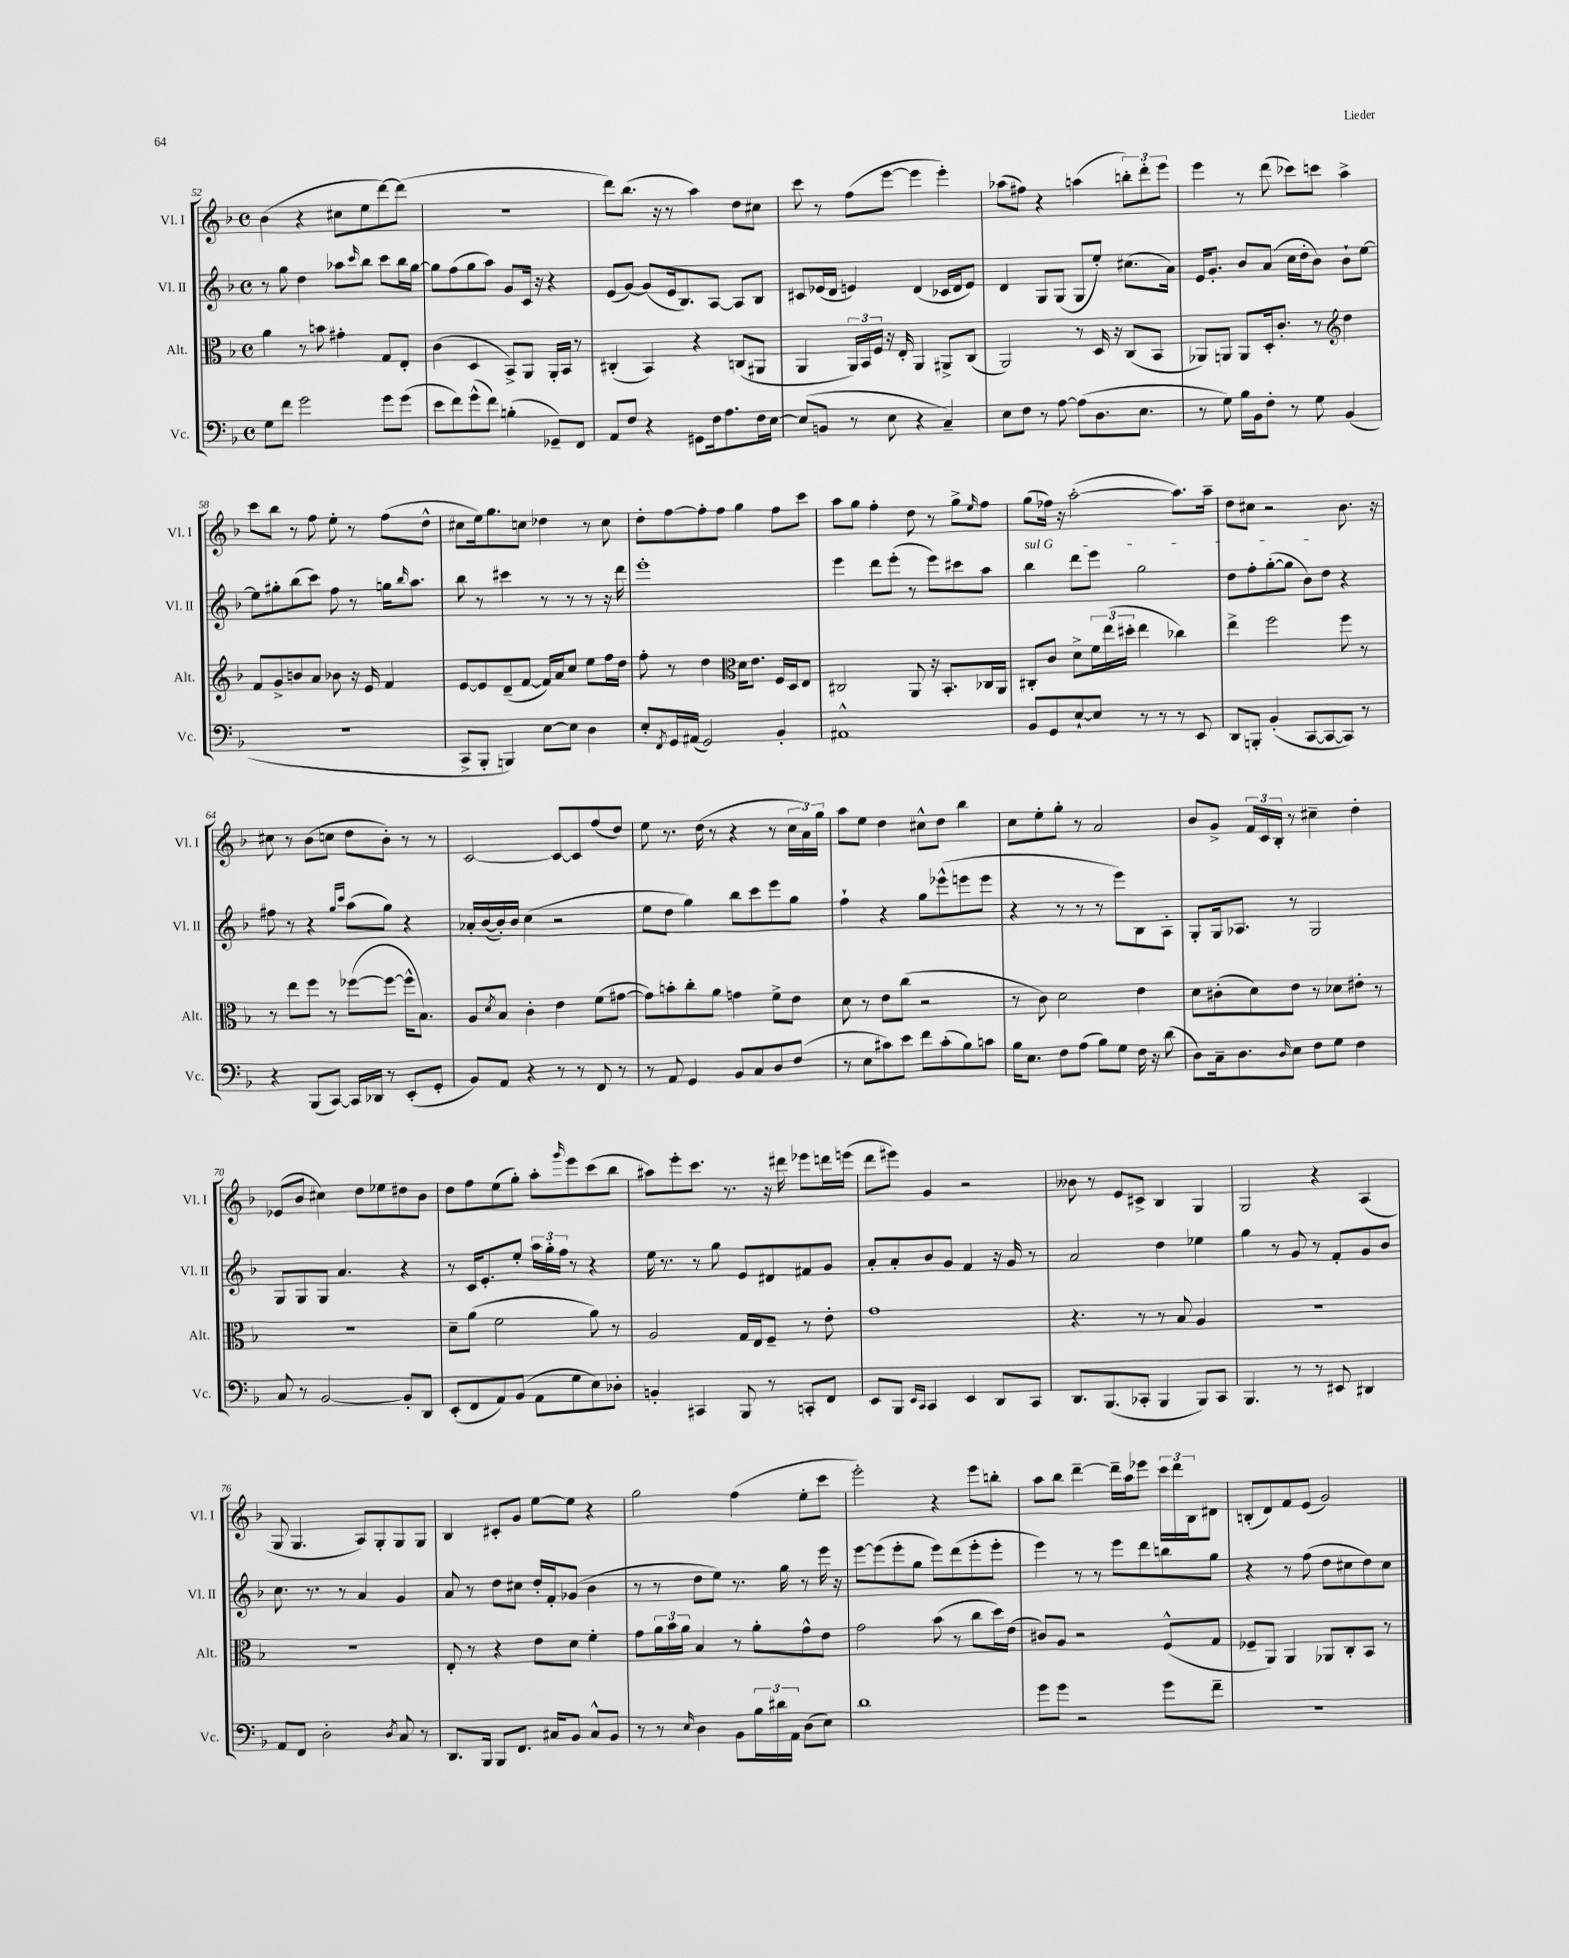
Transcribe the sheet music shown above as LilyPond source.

<<
\new StaffGroup <<
\new Staff = "s0" \with { instrumentName = "Vl. I" shortInstrumentName = "Vl. I" } {
    \clef treble \key f \major \defaultTimeSignature \time 4/4
    bes'4( r4 cis''8 e''8 d'''8~) d'''8( |
    R1 |
    d'''8) bes''8.( r16 r8 a''4) d''8 cis''8 |
    c'''8 r8 f''8( e'''8~ e'''4 e'''4-.) |
    aes''8( fis''8) r4 a''4( \tuplet 3/2 { b''8-.) d'''8-. e'''8 } |
    e'''4 r8 d'''8( ces'''8) c'''8 a''4-> |
    c'''8 bes''8 r8 f''8 e''8-. r8 f''8( d''8-^ |
    cis''8 e''16) g''8. c''8 des''4 r8 c''8 |
    d''8-. f''8~ f''8-. f''8 g''4 f''8 c'''8 |
    a''8 g''8 f''4-. d''8 r8 g''8-> \grace { e''16 } f''8 |
    g''8( fes''16) r16 a''2~-.( a''8.) a''16-- |
    d''8 cis''8 r2 bes'8. r16 |
    cis''8 r8 bes'8( c''8 d''8 bes'8-.) r8 r8 |
    c'2~ c'8~ c'8 f''8( d''8) |
    e''8 r8. d''16( r8 r4 r8 \tuplet 3/2 { c''16 a'16) g''16 } |
    a''8 e''8 d''4 cis''8-^ d''8 bes''4 |
    c''8 e''8-. g''8-. r8 a'2 |
    bes'8 g'8-> \tuplet 3/2 { f'16 c'16 bes16-. } r8 cis''4-- d''4-. |
    ees'8( bes'8 cis''4) d''8 ees''8 dis''8 bes'8 |
    d''8 f''8 e''8( g''8-.) a''8-. \grace { g'''16 } e'''8 c'''8( bes''8 |
    ais''8) e'''8-. c'''8. r8. r16 dis'''16 ees'''8 d'''16 e'''16( |
    d'''8 eis'''8) g'4 r2 |
    beses'8 r8 e'8 cis'8-> bes4 g4 |
    g2 r4 a4( |
    g8 g4. a8) g8-. g8 g8 |
    bes4 cis'8-. g'8 e''8~ e''8 r4 |
    g''2 f''4( e''8-. c'''8 |
    e'''2-.) r4 e'''8 b''8-. |
    a''8 bes''8 d'''4~-- d'''16-- a''16 ees'''8 \tuplet 3/2 { c'''16 d'''16 bes16 } dis'8 |
    b8-.( d'8) f'8 e'8( g'2) \bar "|." |
}
\new Staff = "s1" \with { instrumentName = "Vl. II" shortInstrumentName = "Vl. II" } {
    \clef treble \key f \major \defaultTimeSignature \time 4/4
    r8 g''8 d''4 aes''8 \grace { c'''16 } bes''8 c'''8 bes''16 g''16~ |
    g''8 f''8( g''8 a''8) g'8 c'16 r16 r4 |
    e'8( g'8~) g'8( e'16 bes8.) a8~ a8 bes8 |
    cis'8 ees'16( d'16 e'4) d'4( ces'16 d'16 e'8) |
    d'4 g8 g8( g8 e''8-.) cis''8.( a'16) |
    e'16 g'8.-. bes'8 a'8( c''16 d''16-. bes'8) bes'8-! e''8~ |
    e''8 gis''8-. bes''8( c'''8) f''8 r8 g''16 \grace { bes''16 } a''8. |
    bes''8 r8 cis'''4 r8 r8 r8 r16 d'''16 |
    e'''1-. |
    e'''4 d'''8 e'''8-.( r8 e'''8) cis'''8 a''8 |
    \once \override TextSpanner.bound-details.left.text = \markup { \italic "sul G" } bes''4\startTextSpan d'''8 e'''8 g''2 |
    d''8 f''8-. g''8~-.( g''8 bes'8) d''8\stopTextSpan r4 |
    fis''8 r8 r4 \grace { g''16 c'''16 } a''8( g''8) r4 |
    aes'16-. bes'16~( bes'16-.) bes'16 c''4( r2 |
    e''8 d''8 g''4) bes''8 c'''8 e'''8 g''8 |
    f''4-! r4 g''8 ees'''8-^( e'''8 e'''8 |
    r4 r8 r8 r8 e'''8) bes8 a8-. |
    g8-. g16 aes8. r8 g2 |
    g8 g8 g8 a'4. r4 |
    r8 c'16 e'8.-. e''8-. \tuplet 3/2 { a''16 g''16-. f''16 } r8 r4 |
    e''16 r8. r8 g''8 e'8 dis'8 fis'8 g'8 |
    a'8-. a'8-. bes'8 g'8 f'4 r16 g'16 r8 |
    a'2 d''4 ees''4 |
    g''4 r8 g'8 r8 f'8-. g'8 bes'8 |
    c''8. r8. r8 a'4 g'4 |
    a'8 r8 d''8 cis''8 d''16-. f'16-. ges'8( bes'4 |
    r8 r8 d''8 e''8) r8. g''16 r8 e'''16 r16 |
    e'''8~ e'''8( e'''8-. g''8 e'''8) d'''8( e'''8-. e'''8-. |
    e'''4) r8 r8 e'''8 d'''8 b''8 g''8 |
    r4 r8 f''8( d''8 cis''8 d''8) cis''8 \bar "|." |
}
\new Staff = "s2" \with { instrumentName = "Alt." shortInstrumentName = "Alt." } {
    \clef alto \key f \major \defaultTimeSignature \time 4/4
    a'4 r8 b'8 gis'4-. g8 e8-. |
    c'4( d4 bes,8->) a,8 a,16-. bes,16 r8 |
    cis4-.( bes,4) r4 c8( ais,8 |
    a,4 \tuplet 3/2 { a,16) bes,16 f16 } r16 e16-. a,4 ais,8-> c8( |
    a,2) r8 d16 r16 c8( bes,8 |
    aes,8) a,8 a,8 d16-. c'8.-. r8 \clef treble d''4 |
    f'8 g'8-> b'8 a'8 bes'8 r16 e'16 f'4 |
    e'8~ e'8 d'8--( f'8~ f'16) a'16 c''8 e''8 f''16 d''16 |
    f''8-. r8 d''4 \clef alto d'16 e'8. f16 d16 e8 |
    cis2 a,8 r16 bes,8.-. ces16 a,16 |
    cis8-. c'8 d'8-> \tuplet 3/2 { f'16 e''16( dis''16-. } e''4 ces''4) |
    e''4-> f''2 f''8 r8 |
    r8 e''8 f''8 r8 fes''8~( fes''8~ fes''16-^ bes8.) |
    a8 \acciaccatura { d'8 } bes8 c'4-. e'4 f'8( gis'8~ |
    gis'8) b'8-. c''8-. a'8 g'4 f'8-> e'8 |
    d'8 r8 e'8 c''8( r2 |
    r8 c'8) d'2 e'4 |
    d'8 cis'8-.( d'8) e'8 r8 des'8 eis'8-. r8 |
    R1 |
    d'8-- a'8( f'2 a'8) r8 |
    a2 g16 e16 f8-- r8 e'8-. |
    g'1 |
    r4. r8 r8 bes8 a4 |
    R1 |
    R1 |
    e8-. r8 r4 e'8 d'8 f'4-. |
    g'8 \tuplet 3/2 { a'16 bes'16 a'16 } bes4 r8 a'8-. g'8-^ e'8 |
    g'2 bes'8( r8 c''8 d''16) e'16( |
    cis'8) a8 r2 f8-^( g8 |
    fes8-- a,8) a,4 aes,8 c8-. bes,8 r8 \bar "|." |
}
\new Staff = "s3" \with { instrumentName = "Vc." shortInstrumentName = "Vc." } {
    \clef bass \key f \major \defaultTimeSignature \time 4/4
    g8 f'8 g'2 g'8 g'8( |
    e'8 f'8) g'8-^( f'8) b4-.( ges,8--) f,8 |
    a,8 f8 r4 gis,8 f16 a8. f16 e16~ |
    e8( b,8 r8 e8 r4 c4--) |
    e8 f8 r8 a8~ a8( d8. e8. |
    r8 g8) bes16 bes,16 f8-. r8 g8 bes,4( |
    r1 |
    c,8-> bes,,8-. b,,4) e8~ e8 d4 |
    e8-. \acciaccatura { f,8 } g,16 ais,16( g,2) bes,4-. |
    ais,1-^ |
    bes,8 g,8 e8~-! e8 r8 r8 r8 e,8 |
    d,8 b,,8-. bes,4-.( c,8~ c,8~ c,8) r8 |
    r4 bes,,8( c,8~) c,16 des,16 r8 e,8-.( g,8-. |
    bes,8) a,8 r4 r8 r8 f,8 r8 |
    r8 a,8 g,4 bes,8 c8 d8 f8( |
    r8 e8 cis'8) e'8 f'8 cis'8-.( bes8) c'8 |
    bes16 e8. f8 a8( bes8) g8 f16 r16 d'8( |
    d8) c16-- d8. \grace { d16 } e8 f8 g8 f4 |
    c8 r8 bes,2~ bes,8-. d,8 |
    e,8-.( f,8 a,8) bes,8( a,8 g8 e8) des8-. |
    b,4-. cis,4 bes,,8 r8 c,8-. f,8 |
    e,8 bes,,8 \grace { e,16 c,16 } c,4 e,4 d,8 c,8 |
    d,8. bes,,8.( ces,8-. bes,,4 bes,,8) ces,8 |
    bes,,4. r8 r8 eis,8 dis,4 |
    a,8 f,8 d2-. \acciaccatura { d8 } c8 r8 |
    d,8. bes,,16 bes,,8 f,8. cis16 bes,8 cis8-^ bes,8 |
    r8 r8 \grace { e16 } d4 bes,8 \tuplet 3/2 { bes16 dis'16 a,16 } d8( e8) |
    d'1 |
    g'8 g'8 r2 g'8 f'8-- |
    R1 \bar "|." |
}
>>
>>
\layout { \context { \Score currentBarNumber = #52 } }
